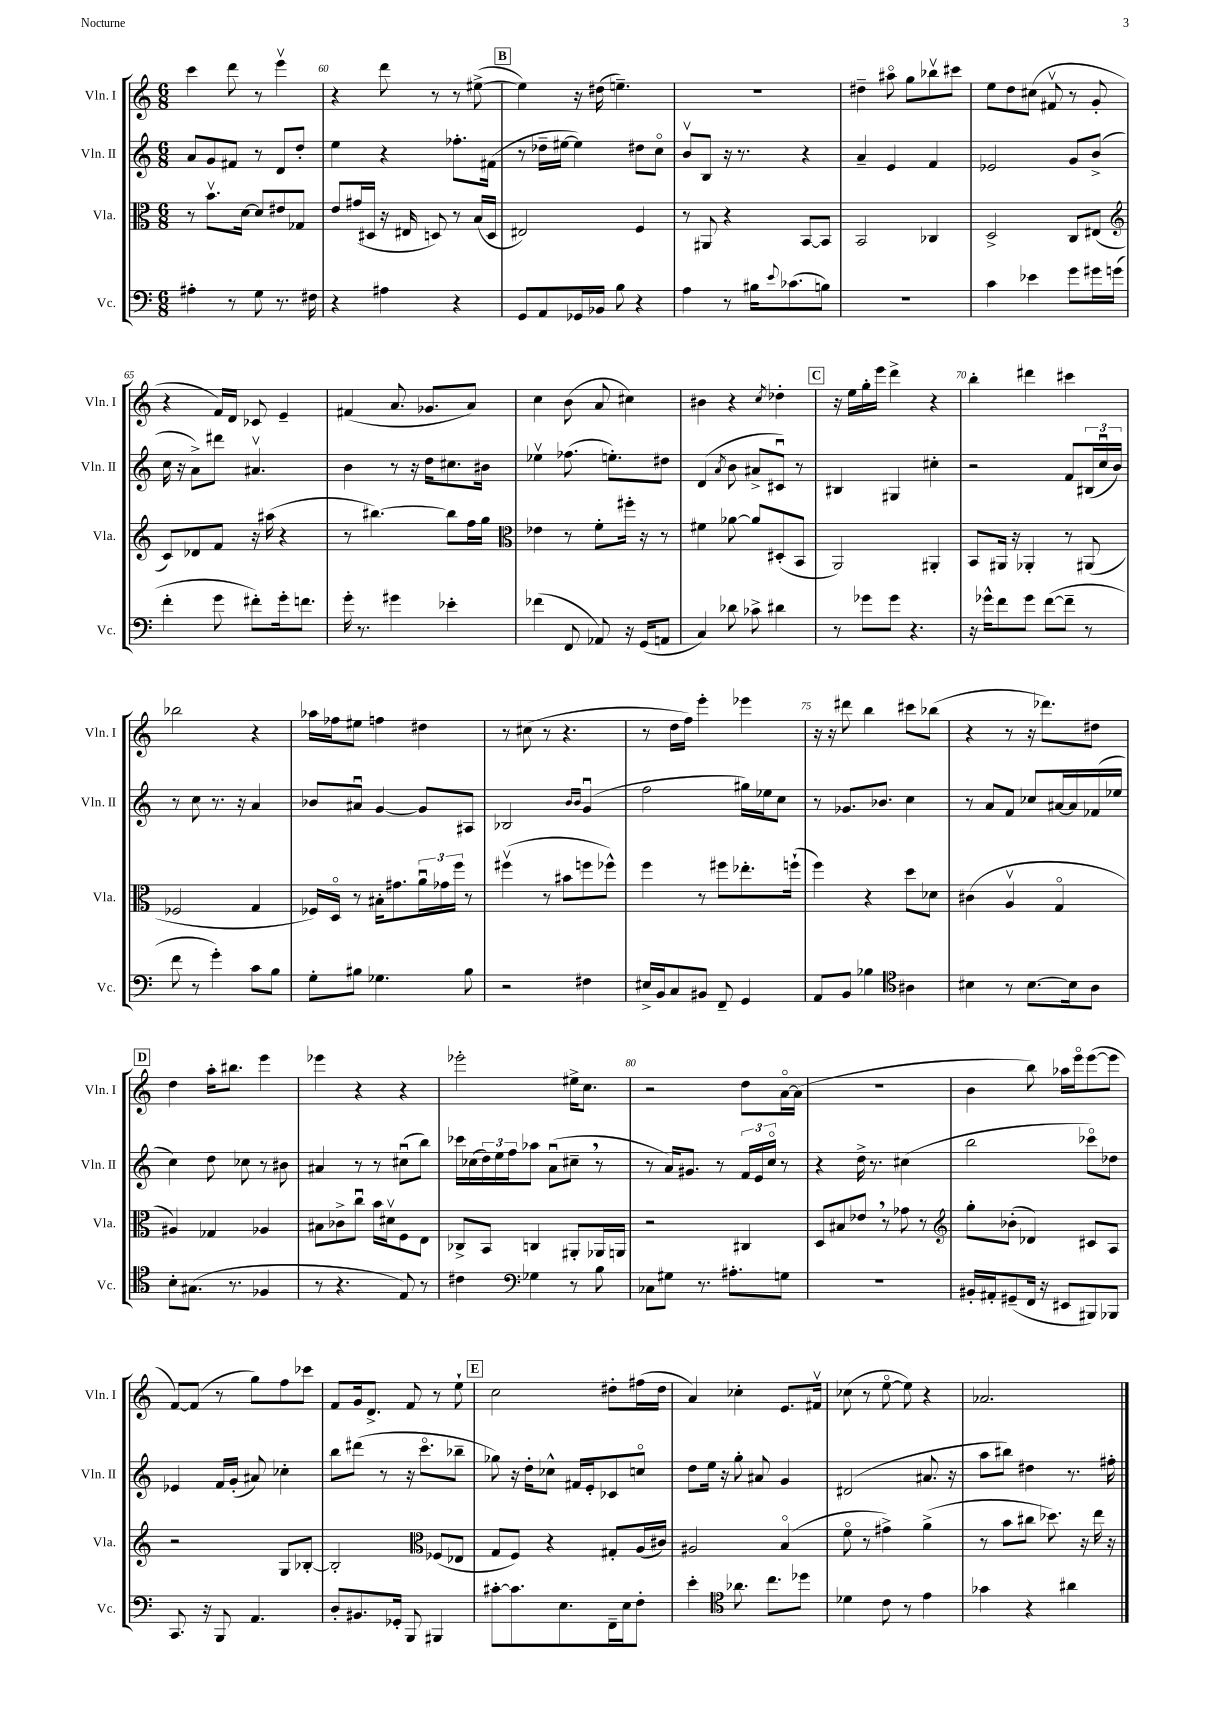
<<
\new StaffGroup <<
\new Staff = "s0" \with { instrumentName = "Vln. I" shortInstrumentName = "Vln. I" } {
    \clef treble \key c \major \numericTimeSignature \time 6/8
    c'''4 d'''8 r8 e'''4\upbow |
    r4 d'''8 r8 r8 eis''8~->( |
    \mark \markup { \box "B" } eis''4) r16 dis''16( e''4.--) |
    R2. |
    dis''4-- ais''8\flageolet g''8 bes''8\upbow cis'''8 |
    e''8 d''8 cis''8( fis'8\upbow r8 g'8-. |
    r4 f'16) d'16 ces'8 e'4-- |
    fis'4( a'8. ges'8. a'8) |
    c''4 b'8( a'8 cis''4) |
    bis'4 r4 \acciaccatura { c''8 } des''4-. |
    \mark \markup { \box "C" } r16 e''16 g''16-. e'''16 d'''4-> r4 |
    b''4-. dis'''4 cis'''4 |
    bes''2 r4 |
    aes''16 fes''16 eis''8 f''4 dis''4 |
    r8 cis''8( r8 r4. |
    r8 d''16 f''16) e'''4-. ees'''4 |
    r16 r16 dis'''8 b''4 cis'''8 bes''8( |
    r4 r8 r16 des'''8.) dis''8 |
    \mark \markup { \box "D" } d''4 a''16-. bis''8. e'''4 |
    ees'''4 r4 r4 |
    ees'''2-. eis''16-> c''8. |
    r2 d''8 a'16~\flageolet a'16( |
    R2. |
    b'4 b''8) aes''16 e'''16\flageolet e'''8~( e'''8 |
    f'8~) f'8( r8 g''8) f''8 ces'''8 |
    f'8 g'16 d'8.-> f'8 r8 e''8-! |
    \mark \markup { \box "E" } c''2 dis''8-. fis''16( dis''16 |
    a'4) ces''4-. e'8. fis'16\upbow |
    ces''8( r8 e''8~\flageolet e''8) r4 |
    aes'2. \bar "|." |
}
\new Staff = "s1" \with { instrumentName = "Vln. II" shortInstrumentName = "Vln. II" } {
    \clef treble \key c \major \numericTimeSignature \time 6/8
    a'8 g'8 fis'8 r8 d'8 d''8-. |
    e''4 r4 fes''8.-. fis'16( |
    \mark \markup { \box "B" } r8 des''16-- eis''16~ eis''4) dis''8 c''8\flageolet |
    b'8\upbow b8 r16 r8. r4 |
    a'4-- e'4 f'4 |
    ees'2 g'8 b'8->( |
    c''16 r16 a'8->) dis'''8 ais'4.\upbow |
    b'4 r8 r16 d''16 cis''8. bis'16 |
    ees''4\upbow fes''8.( e''8.-.) dis''8 |
    d'4( \acciaccatura { a'8 } b'8 ais'8-> cis'8\downbow) r8 |
    \mark \markup { \box "C" } bis4 gis4 cis''4-. |
    r2 f'8 \tuplet 3/2 { bis16( c''16\downbow b'16) } |
    r8 c''8 r8. r16 a'4 |
    bes'8 ais'8\downbow g'4~ g'8 ais8 |
    bes2 \grace { b'16 b'16 } g'4\downbow( |
    f''2 gis''16) ees''16 c''8 |
    r8 ges'8. bes'8. c''4 |
    r8 a'8 f'8 ces''8 ais'16~ ais'16 fes'16( ees''16 |
    \mark \markup { \box "D" } c''4) d''8 ces''8 r8 bis'8 |
    ais'4 r8 r8 cis''8\downbow( b''8) |
    ces'''16 ces''16( \tuplet 3/2 { d''16) e''16 f''16 } aes''8 a'8\downbow( cis''8-- \breathe r8 |
    r8 a'16) gis'8. r8 \tuplet 3/2 { f'16 e'16 c''16\flageolet } r8 |
    r4 d''16-> r8. cis''4( |
    b''2 ces'''8\flageolet) des''8 |
    ees'4 f'16 g'16-.( ais'8) ces''4-. |
    b''8 dis'''8( r8 r16 c'''8.\flageolet bes''8-- |
    \mark \markup { \box "E" } ges''8) r16 d''16-. ces''8-^ fis'16 e'16-. ces'8 c''8\flageolet |
    d''8 e''16 r16 g''8-. ais'8 g'4 |
    dis'2( ais'8. r16 |
    a''8 bis''8) dis''4 r8. fis''16-. \bar "|." |
}
\new Staff = "s2" \with { instrumentName = "Vla." shortInstrumentName = "Vla." } {
    \clef alto \key c \major \numericTimeSignature \time 6/8
    r8 b'8.\upbow d'16~ d'8 \once \override Glissando.style = #'zigzag eis'8\glissando ges8 |
    e'8 gis'16( dis16 r16 eis16 d8) r8 b16( d16 |
    \mark \markup { \box "B" } eis2) f4 |
    r8 ais,8 r4 b,8~ b,8 |
    b,2 ces4 |
    d2-> c8 eis8( |
    \clef treble c'8) des'8 f'8 r16 ais''16( r4 |
    r8 bis''4.~) bis''8 f''16 g''16 |
    \clef alto ees'4 r8 f'8-. fis''16-. r16 r8 |
    fis'4 aes'8~ aes'8 dis8-.( b,8 |
    \mark \markup { \box "C" } a,2) ais,4-. |
    b,8 ais,16 r16 aes,4-. r8 ais,8( |
    fes2 g4 |
    fes16) d16\flageolet r8 bis16-. gis'8. \tuplet 3/2 { a'16\downbow ges'16 f''16 } r8 |
    fis''4\upbow( r8 bis'8 f''8 fes''8-^) |
    f''4 r8 fis''8 ees''8.-. f''16-!( |
    f''4) r4 d''8 des'8 |
    cis'4( a4\upbow g4\flageolet |
    \mark \markup { \box "D" } ais4) ges4 aes4 |
    bis8 ces'8-> c''8\downbow b'16 dis'16\upbow f8 e8 |
    ces8-> b,8 c4 ais,8-. aes,16 a,16 |
    r2 cis4 |
    d8 bis8 ees'8 \breathe r8 ges'8 r8 |
    \clef treble g''8-. bes'8-.( des'4) cis'8 a8 |
    r2 g8 bes8~-. |
    bes2-. \clef alto fes8( ees8 |
    \mark \markup { \box "E" } g8 f8) r4 gis8-. a16( cis'16) |
    ais2 b4\flageolet( |
    f'8\flageolet r8 gis'4->) a'4->( |
    r8 b'8 cis''8 des''8.) r16 e''16 r16 \bar "|." |
}
\new Staff = "s3" \with { instrumentName = "Vc." shortInstrumentName = "Vc." } {
    \clef bass \key c \major \numericTimeSignature \time 6/8
    ais4-. r8 g8 r8. fis16 |
    r4 ais4 r4 |
    \mark \markup { \box "B" } g,8 a,8 ges,16 bes,16 b8 r4 |
    a4 r8 bis16 \appoggiatura { e'8 } ces'8.( b8) |
    R2. |
    c'4 ees'4 g'8 gis'16 g'16( |
    f'4-. g'8 fis'8-.) g'16-. f'8. |
    g'16-. r8. gis'4 ees'4-. |
    fes'4( f,8 aes,8) r16 g,16( a,8 |
    c4) des'8 ces'8-> dis'4 |
    \mark \markup { \box "C" } r8 ges'8 ges'8 r4. |
    r16 ges'16-^ f'8 ges'8 f'8~( f'8-- r8 |
    f'8 r8 g'4-.) c'8 b8 |
    g8-. bis8 ges4. bis8 |
    r2 fis4 |
    eis16-> b,16 c8 bis,8 f,8-- g,4 |
    a,8 b,8 bes4 \clef tenor ais4 |
    bis4 r8 bis8.~ bis16 a8 |
    \mark \markup { \box "D" } b8-. gis8.( r8. fes4 |
    r8 r4. e8) r8 |
    cis'4 \clef bass ges4 r8 b8 |
    \once \override Glissando.style = #'zigzag ces8\glissando gis8 r8. ais8.-. g8 |
    R2. |
    bis,16-. ais,16-. gis,8--( f,16 r16 eis,8 bis,,8) bes,,8 |
    c,8. r16 b,,8 a,4. |
    d8-. bis,8. ges,16-. b,,8 bis,,4 |
    \mark \markup { \box "E" } cis'8~-. cis'8. e8. f,16-- e16 f8-. |
    e'4-. \clef tenor aes'8. c''8. des''8 |
    des'4 c'8 r8 e'4 |
    ges'4 r4 ais'4 \bar "|." |
}
>>
>>
\layout { \context { \Score currentBarNumber = #59 \override BarNumber.break-visibility = ##(#f #t #t) barNumberVisibility = #(every-nth-bar-number-visible 5) } }
